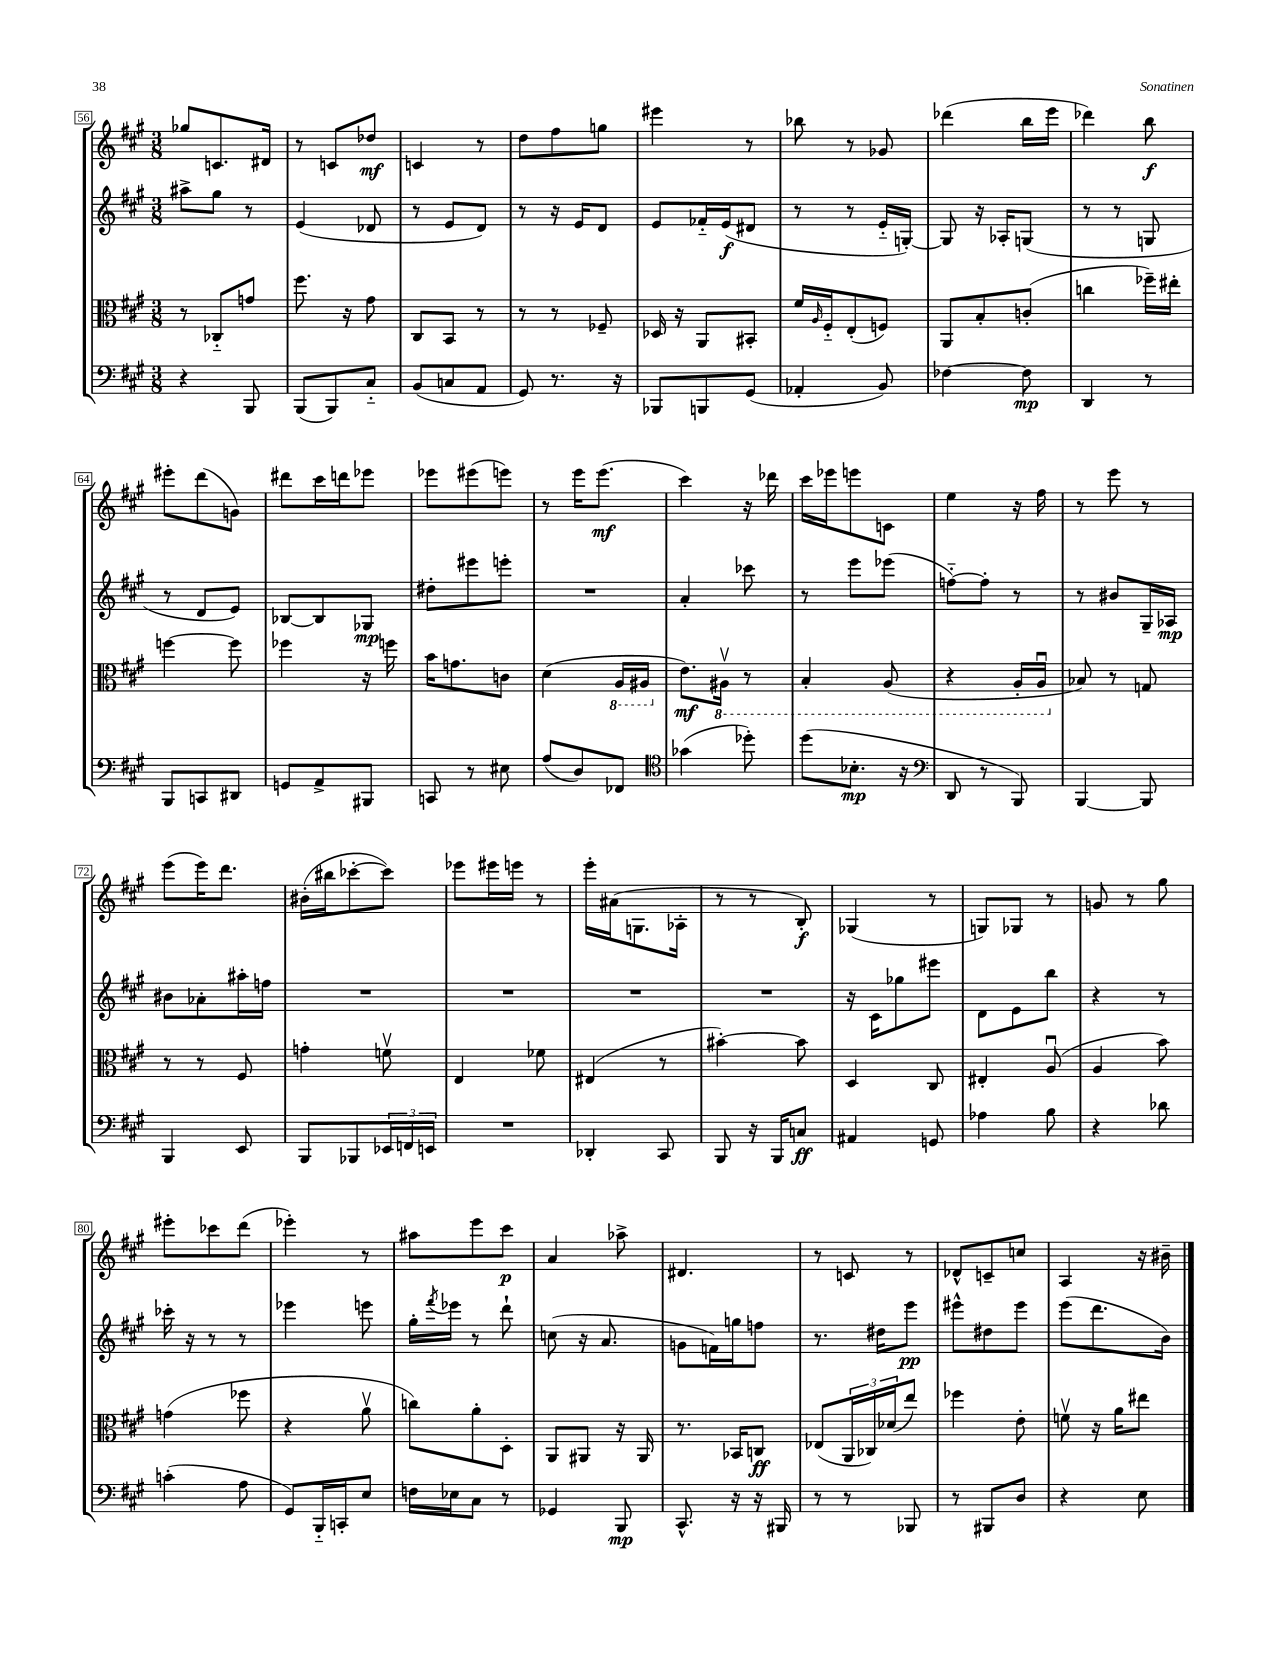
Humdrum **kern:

**kern	**kern	**kern	**kern
*staff4	*staff3	*staff2	*staff1
*clefF4	*clefC3	*clefG2	*clefG2
*k[f#c#g#]	*k[f#c#g#]	*k[f#c#g#]	*k[f#c#g#]
*M3/8	*M3/8	*M3/8	*M3/8
4r	8r	8aa#^\L	8gg-/L
.	8C-'~/L	8gg#\J	8.c/
8BBB/	8g/J	8r	.
.	.	.	16d#/Jk
=	=	=	=
(8BBB/L	8.ff#\	(4e/	8r
8BBB/)	.	.	8c/L
.	16r	.	.
8C#'~/J	8g#\	8d-/	8dd-/J
=	=	=	=
(8BB/L	8C#/L	8r	4c/
8C/	8BB/J	8e/L	.
8AA/J	8r	8d/J)	8r
=	=	=	=
8GG#/)	8r	8r	8dd\L
8.r	8r	16r	8ff#\
.	.	16e/LK	.
.	8F-~/	8d/J	8gg\J
16r	.	.	.
=	=	=	=
8BBB-/L	16D-/	8e/L	4eee#\
.	16r	.	.
8BBB/	8AA/L	16f-'~/L	.
.	.	(16e/J	.
(8GG#/J	8BB#'/J	8d#/J	8r
=	=	=	=
4AA-'/	16f#/LL	8r	8bb-\
.	16qqA/	.	.
.	16F#'~/J	.	.
.	(8E'/	8r	8r
8BB/)	8F/J)	16e'~/LL	8g-/
.	.	[16G'/JJ)	.
=	=	=	=
[4F-\	8AA/L	8G/]	(4ddd-\
.	8B'/	16r	.
.	.	16A-'/LK	.
8F-\]	(8c'/J	(8G/J	16bb\LL
.	.	.	16eee\JJ
=	=	=	=
4DD/	4cc\	8r	4ddd-\)
.	.	8r	.
8r	16ff-~\LL)	8G/	8bb\
.	16ee#'\JJ	.	.
=	=	=	=
8BBB/L	[4ff\	8r	8eee#'\L
8CC/	.	8d/L	(8ddd\
8DD#/J	8ff\]	8e/J)	8g\J)
=	=	=	=
8GG/L	4ff-\	[8B-/L	8ddd#\L
8AA^/	.	8B-/]	16ccc#\L
.	.	.	16ddd\J
8BBB#/J	16r	8G-/J	8eee-\J
.	16ff\	.	.
=	=	=	=
8CC/	16b\LK	8dd#'\L	8eee-\L
.	8.g\	.	.
8r	.	8eee#\	(8eee#\
8E#\	8c\J	8eee'\J	8eee\J)
=	=	=	=
(8A/L	(4d\	4.r	8r
8D/)	.	.	16eee\LK
.	.	.	(8.eee\J
8FF-/J	16AA/LL	.	.
.	16AA#/JJ	.	.
=	=	=	=
*clefC4	*	*	*
(4g-\	8.e\L)	4a'/	4ccc#\)
.	16AA#v\Jk	.	.
8dd-'\)	8r	8ccc-\	16r
.	.	.	16ddd-\
=	=	=	=
(8dd\L	4BB'/	8r	16ccc#\LL
.	.	.	16eee-\J
8.B-'\J	.	8eee\L	8eee\
.	(8AA/	(8eee-\J	8c\J
16r	.	.	.
=	=	=	=
*clefF4	*	*	*
8DD/	4r	[8ff'~\L)	4ee\
8r	.	8ff'\]J	.
8BBB/)	16AA'/LL	8r	16r
.	16AAu/JJ	.	16ff#\
=	=	=	=
[4BBB/	8B-/)	8r	8r
.	8r	8b#/L	8eee\
8BBB/]	8G/	16G#~/L	8r
.	.	16A-/JJ	.
=	=	=	=
4BBB/	8r	8b#\L	(8eee\L
.	8r	8a-'\	16eee\K)
.	.	.	8.ddd\J
8EE/	8F#/	16aa#'\L	.
.	.	16ff\JJ	.
=	=	=	=
8BBB/L	4g'\	4.r	(16b#'\LL
.	.	.	16bb#\J
8BBB-/	.	.	[8ccc-'\
24EE-/L	8fv\	.	8ccc-\]J)
24FF/	.	.	.
24EE/JJ	.	.	.
=	=	=	=
4.r	4E/	4.r	8eee-\L
.	.	.	16eee#\L
.	.	.	16eee\JJ
.	8f-\	.	8r
=	=	=	=
4DD-'/	(4E#/	4.r	16eee'\LL
.	.	.	(16a#\J
.	.	.	8.G\
8CC#/	8r	.	.
.	.	.	16A-'\Jk
=	=	=	=
8BBB/	[4b#'\)	4.r	8r
16r	.	.	8r
16BBB/LK	.	.	.
8C/J	8b#\]	.	8B'/)
=	=	=	=
4AA#/	4D/	16r	(4G-/
.	.	16c#\LK	.
.	.	8gg-\	.
8GG/	8C#/	8eee#\J	8r
=	=	=	=
4A-\	4E#'/	8d\L	8G/L)
.	.	8e\	8G-/J
8B\	(8Au/	8bb\J	8r
=	=	=	=
4r	4A/	4r	8g/
.	.	.	8r
8d-\	8b\)	8r	8gg#\
=	=	=	=
(4c'\	(4g\	16ccc-'\	8eee#'\L
.	.	16r	.
.	.	8r	8ccc-\
8A\	8ff-\	8r	(8ddd\J
=	=	=	=
8GG#/L)	4r	4eee-\	4eee-'\)
16BBB'~/L	.	.	.
16CC'/J	.	.	.
8E/J	8av\	8eee\	8r
=	=	=	=
16F\LL	8cc\L)	16gg#'\LL	8aa#\L
.	.	8qfff#/	.
16E-\J	.	16eee-\JJ	.
8C#\J	8a'\	8r	8eee\
8r	8D'\J	8ddd`\	8ccc#\J
=	=	=	=
4GG-/	8AA/L	(8cc\	4a/
.	8AA#/J	16r	.
.	.	8.a/	.
8BBB/	16r	.	8aa-^\
.	16AA#/	.	.
=	=	=	=
8.CC#^^/	8.r	8g\L	4.d#/
.	.	16f\L)	.
16r	16BB-/LK	16gg\J	.
16r	8C/J	8ff\J	.
16BBB#/	.	.	.
=	=	=	=
8r	(8E-/L	8.r	8r
8r	24AA/L	.	8c/
.	24C-/)	.	.
.	.	16dd#\LK	.
.	(24d-/J	.	.
8BBB-/	8ee/J)	8eee\J	8r
=	=	=	=
8r	4ff-\	8eee#^^\L	8d-^^/L
8BBB#/L	.	8dd#\	8c~/
8D/J	8e'\	8eee#\J	8cc/J
=	=	=	=
4r	8fv\	(8eee\L	4A/
.	16r	8.ddd\	.
.	16a\LK	.	.
8E\	8ee#\J	.	16r
.	.	16b\Jk)	16b#~\
==	==	==	==
*-	*-	*-	*-
